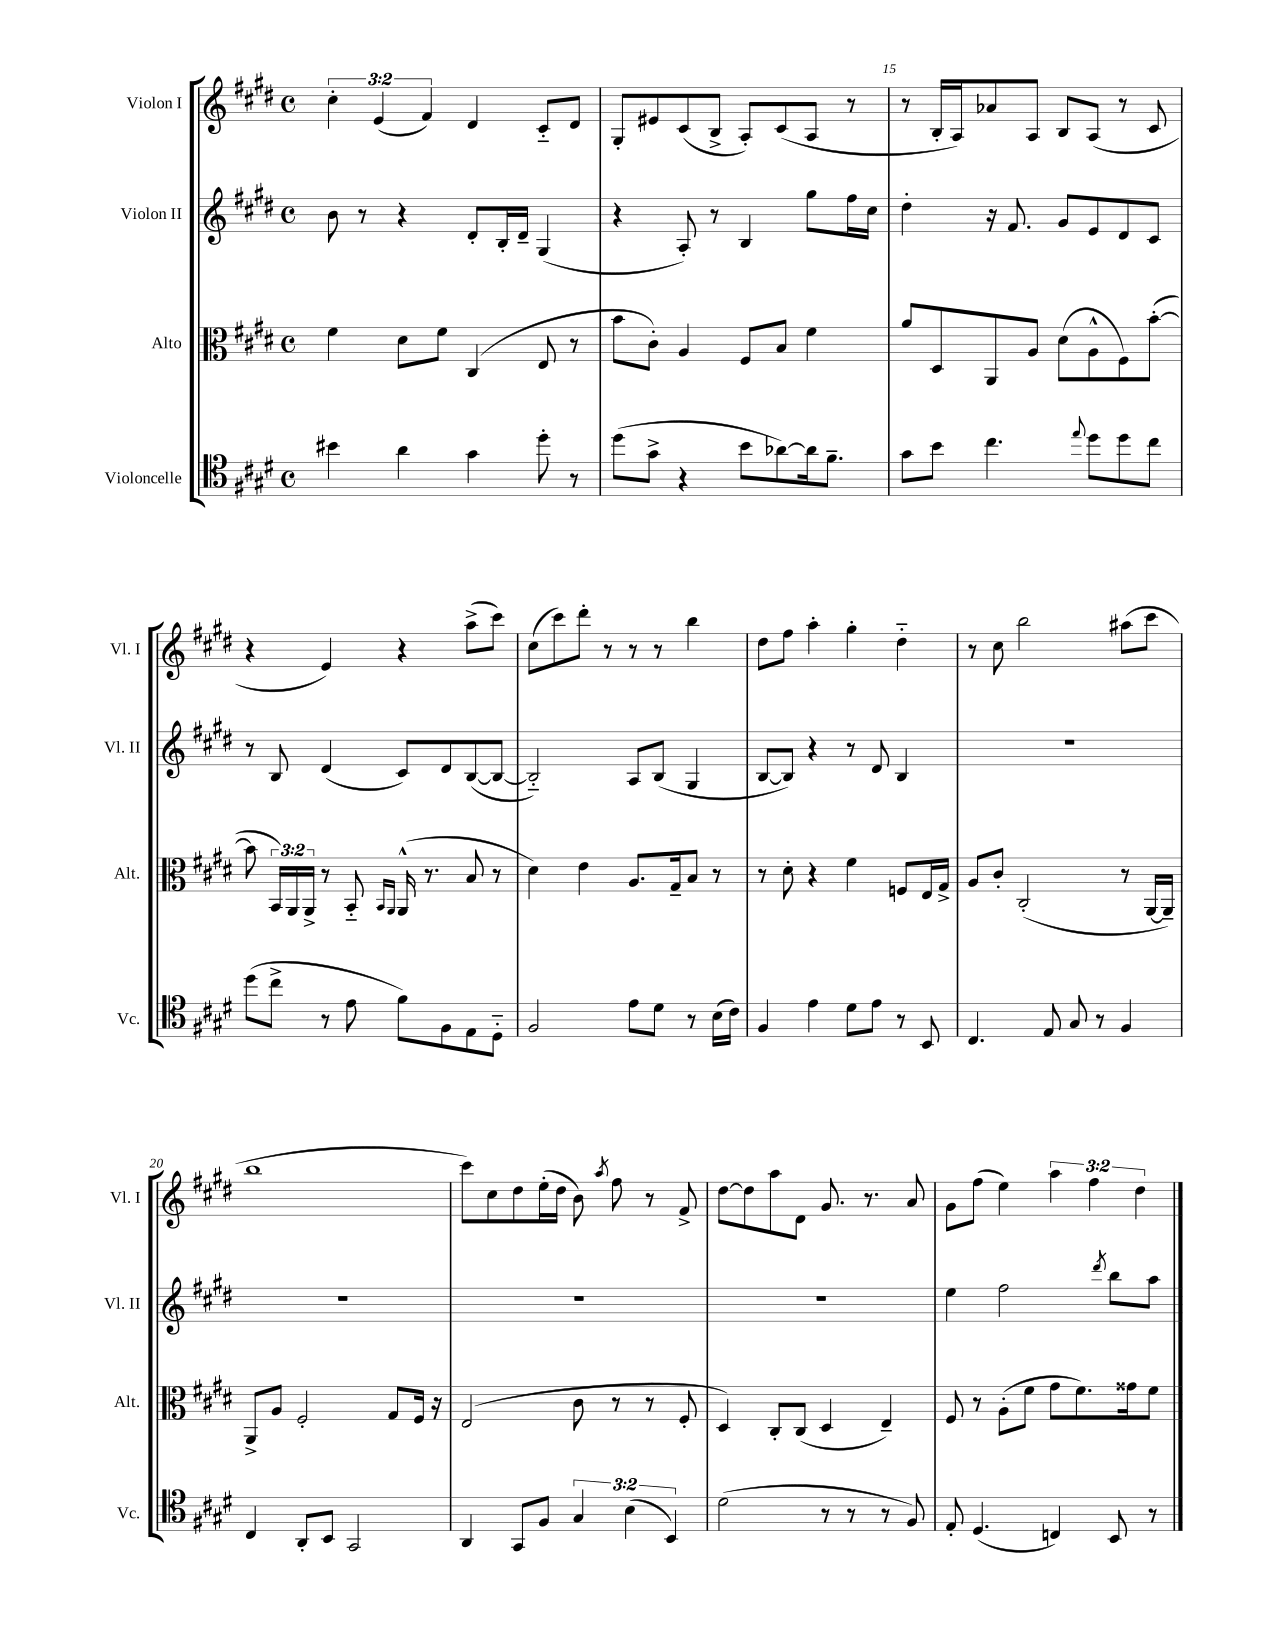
<<
\new StaffGroup <<
\new Staff = "s0" \with { instrumentName = "Violon I" shortInstrumentName = "Vl. I" } {
    \clef treble \key e \major \defaultTimeSignature \time 4/4 \override Staff.TupletNumber.text = #tuplet-number::calc-fraction-text
    \autoBeamOff \tuplet 3/2 { cis''4-. e'4( fis'4) } dis'4 cis'8[-_ dis'8] |
    gis8[-. eis'8 cis'8( b8]-> a8[-.) cis'8( a8] r8 |
    r8 b16[-. a16) aes'8 a8] b8[ a8]( r8 cis'8 |
    r4 e'4) r4 a''8[->( cis'''8]) |
    cis''8[( cis'''8) dis'''8]-. r8 r8 r8 b''4 |
    dis''8[ fis''8] a''4-. gis''4-. dis''4-_ |
    r8 cis''8 b''2 ais''8[( cis'''8] |
    b''1 |
    cis'''8[) cis''8 dis''8 e''16-.( dis''16] b'8) \acciaccatura { a''8 } fis''8 r8 fis'8-> |
    dis''8[~ dis''8 a''8 dis'8] gis'8. r8. a'8 |
    gis'8[ fis''8]( e''4) \tuplet 3/2 { a''4 fis''4 dis''4 } \bar "|." |
}
\new Staff = "s1" \with { instrumentName = "Violon II" shortInstrumentName = "Vl. II" } {
    \clef treble \key e \major \defaultTimeSignature \time 4/4
    \autoBeamOff b'8 r8 r4 dis'8[-. b16-. dis'16]-- gis4( |
    r4 a8-.) r8 b4 gis''8[ fis''16 cis''16] |
    dis''4-. r16 fis'8. gis'8[ e'8 dis'8 cis'8] |
    r8 b8 dis'4( cis'8[) dis'8 b8~( b8]~ |
    b2-_) a8[ b8]( gis4 |
    b8[~ b8]) r4 r8 dis'8 b4 |
    R1 |
    R1 |
    R1 |
    R1 |
    e''4 fis''2 \acciaccatura { dis'''8 } b''8[ a''8] \bar "|." |
}
\new Staff = "s2" \with { instrumentName = "Alto" shortInstrumentName = "Alt." } {
    \clef alto \key e \major \defaultTimeSignature \time 4/4 \override Staff.TupletNumber.text = #tuplet-number::calc-fraction-text
    \autoBeamOff fis'4 dis'8[ fis'8] cis4( e8 r8 |
    b'8[ cis'8]-.) a4 fis8[ b8] fis'4 |
    a'8[ dis8 a,8 a8] dis'8[( a8-^ fis8) b'8]~-.( |
    b'8 \tuplet 3/2 { b,16[) a,16 a,16]-> } r8 b,8-_ \grace { b,16[ a,16] } a,16-^( r8. b8 r8 |
    dis'4) e'4 a8.[ gis16-- b8] r8 |
    r8 dis'8-. r4 fis'4 f8[ e16 gis16]-> |
    a8[ cis'8]-. cis2-.( r8 a,16[~ a,16]--) |
    a,8[-> a8] fis2-. gis8[ fis16] r16 |
    e2( cis'8 r8 r8 fis8-. |
    dis4) cis8[-. cis8]( dis4 e4--) |
    fis8 r8 a8[-.( fis'8] gis'8[ fis'8.) gisis'16 fis'8] \bar "|." |
}
\new Staff = "s3" \with { instrumentName = "Violoncelle" shortInstrumentName = "Vc." } {
    \clef tenor \key e \major \defaultTimeSignature \time 4/4 \override Staff.TupletNumber.text = #tuplet-number::calc-fraction-text
    \autoBeamOff bis'4 a'4 gis'4 dis''8-. r8 |
    dis''8[( gis'8]-> r4 b'8[ aes'8~) aes'16 fis'8.]-- |
    gis'8[ b'8] cis''4. \appoggiatura { e''8 } dis''8[ dis''8 cis''8] |
    dis''8[( cis''8]-> r8 e'8 fis'8[) fis8 e8 dis8]-_ |
    fis2 e'8[ dis'8] r8 b16[( cis'16]) |
    fis4 e'4 dis'8[ e'8] r8 b,8 |
    cis4. e8 gis8 r8 fis4 |
    cis4 a,8[-. b,8] gis,2 |
    a,4 gis,8[ fis8] \tuplet 3/2 { gis4 b4( b,4) } |
    dis'2( r8 r8 r8 fis8) |
    e8-. dis4.( c4) b,8 r8 \bar "|." |
}
>>
>>
\layout { \context { \Score currentBarNumber = #13 \override BarNumber.break-visibility = ##(#f #t #t) barNumberVisibility = #(every-nth-bar-number-visible 5) } }
